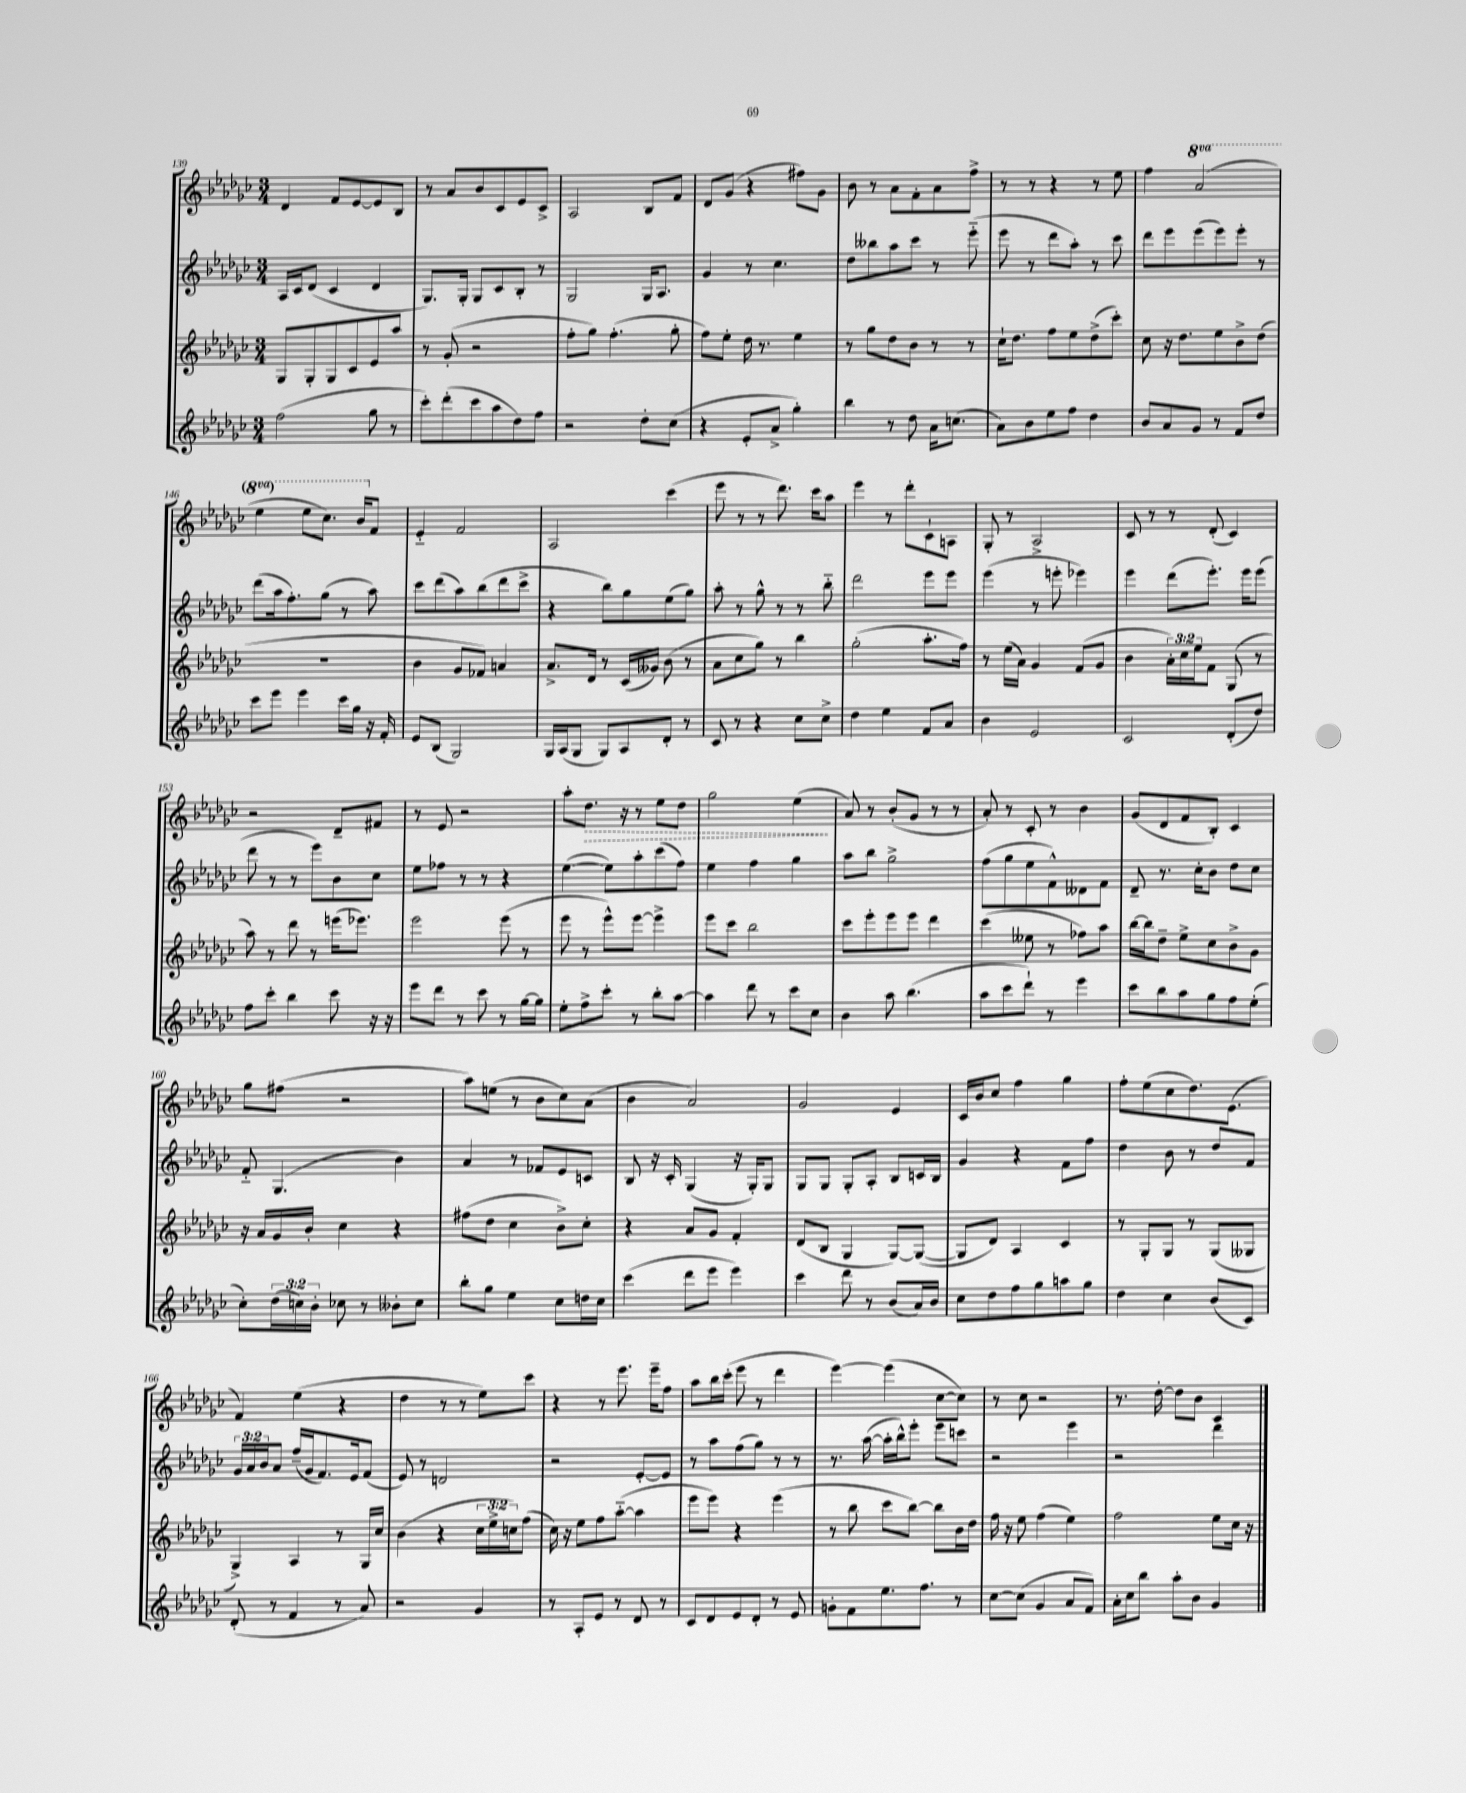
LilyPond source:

<<
\new StaffGroup <<
\new Staff = "s0" {
    \clef treble \key ges \major \numericTimeSignature \time 3/4 \set Staff.ottavationMarkups = #ottavation-simple-ordinals
    des'4 f'8 ees'8~ ees'8 bes8 |
    r8 aes'8 bes'8 ces'8 ees'8 ces'8-> |
    aes2 bes8 f'8 |
    des'8 ges'8( r4 fis''8) ges'8 |
    bes'8 r8 aes'8 f'8-. aes'8 f''8-> |
    r8 r8 r4 r8 ees''8 |
    f''4 \ottava #1 aes''2( |
    ees'''4 ees'''8 ces'''8.) bes''16 \ottava #0 f'8 |
    ees'4-_ f'2 |
    aes2 ces'''4( |
    ees'''8 r8 r8 des'''8.) ces'''16 aes''8 |
    ees'''4 r8 des'''8-. ces'8-! a8 |
    ges8-. r8 aes2-> |
    ces'8 r8 r8 des'8-.( ces'4) |
    r2 des'8-- fis'8 |
    r8 ees'8 r2 |
    aes''8-. \once \override Hairpin.style = #'dashed-line des''8.\> r16 r8 ees''8 des''8 |
    ges''2 ees''4\!( |
    aes'8) r8 bes'8-.( ges'8 r8 r8 |
    aes'8-.) r8 ces'8-. r8 bes'4 |
    ges'8( des'8 f'8 bes8-.) ces'4 |
    ges''8 fis''8( r2 |
    aes''8) e''8( r8 bes'8 ces''8) aes'8( |
    bes'4 aes'2) |
    ges'2 ees'4 |
    ces'16 bes'16 ces''8 f''4 ges''4 |
    f''8-. ees''8( ces''8 des''8.) ees'8.( |
    f'4) ees''4( r4 |
    des''4 r8 r8 ees''8) ces'''8 |
    r4 r8 ees'''8. ees'''16-- f''8 |
    aes''8 bes''16 ces'''16-.( ees'''8 r8 des'''4 |
    ees'''4~) ees'''4( ces''8~ ces''8) |
    r8 ces''8 r2 |
    r8. des''16~-. des''8 bes'8 ces'4 \bar "|." |
}
\new Staff = "s1" {
    \clef treble \key ges \major \numericTimeSignature \time 3/4 \override Staff.TupletNumber.text = #tuplet-number::calc-fraction-text
    aes16 ces'16 des'8( ces'4 des'4 |
    ges8.) ges16-. ges8 ces'8 bes8-. r8 |
    ges2 ges16 aes8. |
    ges'4 r8 ces''4. |
    des''8 beses''8 aes''8 ces'''8 r8 ees'''8-_( |
    ees'''8 r8 des'''8 aes''8-.) r8 ces'''8 |
    des'''8 ees'''8 ees'''8( ees'''8) ees'''8-. r8 |
    des'''8( aes''16 f''8.-.) ges''8( r8 aes''8) |
    ces'''8 des'''8( aes''8) bes''8( des'''8 ces'''8-> |
    r4 bes''8) ges''8 ees''8( ges''8) |
    aes''8-. r8 ges''8-^ r8 r8 bes''8-_ |
    des'''2 ees'''8 ees'''8 |
    ees'''4( r8 e'''8-. ees'''4) |
    ees'''4 des'''8( ees'''8.-.) ees'''16 ees'''8( |
    des'''8 r8 r8 ees'''8) bes'8 ces''8 |
    ees''8 fes''8 r8 r8 r4 |
    ees''4~( ees''8) aes''8-. ces'''8( f''8) |
    ees''4 f''4 ges''4 |
    aes''8 bes''8 ges''2-> |
    f''8( ges''8 ees''8 f'8-^) deses'8 f'8 |
    des'8-- r8. ces''16-. bes'8 des''8 ces''8 |
    f'8-_ ges4.( bes'4) |
    aes'4 r8 fes'8 ees'8 c'8 |
    bes8 r16 ces'16-. ges4( r16 ges16-.) ges8 |
    ges8 ges8 ges8-. aes8-. bes8 c'16 bes16 |
    ges'4 r4 f'8 f''8 |
    des''4 bes'8 r8 des''8 f'8 |
    \tuplet 3/2 { ges'16 aes'16 bes'16 } aes'8 f''16--( ges'16 f'8.) ees'16 f'8( |
    ees'8) r8 d'2 |
    r2 ees'8~-. ees'8 |
    r8 aes''8 f''8( ges''8) r8 r8 |
    r8. aes''16~( aes''16-. bes''16-^) ees'''8-. ees'''8 c'''8 |
    r2 ees'''4 |
    r2 des'''4 \bar "|." |
}
\new Staff = "s2" {
    \clef treble \key ges \major \numericTimeSignature \time 3/4 \override Staff.TupletNumber.text = #tuplet-number::calc-fraction-text
    ges8 ges8-. ges8 ces'8 ees'8 aes''8 |
    r8 ges'8-.( r2 |
    f''8-. ges''8) f''4.-.( ges''8-. |
    f''8) ees''8-. des''16 r8. ees''4 |
    r8 ges''8 des''8 bes'8 r8 r8 |
    ces''16-! des''8. f''8 ees''8 des''8->( ces'''8-.) |
    ces''8 r16 des''8. ees''8 bes'8-> des''8( |
    R2. |
    bes'4 ges'8 fes'8) a'4 |
    aes'8.-> des'16 r8 ces'16( geses'16) bes'8( r8 |
    aes'8 ces''8 ges''8) r8 bes''4 |
    ges''2-.( aes''8.-. f''16) |
    r8 ees''16( aes'16) ges'4 f'8( ges'8 |
    bes'4 \tuplet 3/2 { aes'16-.) ces''16 ees''16 } f'8 ges8( r8 |
    aes''8) r8 des'''8 r8 e'''16( ees'''8.) |
    ees'''2 ees'''8( r8 |
    ees'''8 r8 ees'''8-^) ees'''8~ ees'''4-> |
    ees'''8 ces'''8 bes''2 |
    ces'''8 ees'''8-. ees'''8 ees'''8 des'''4 |
    ces'''4( eeses''8 r8 fes''8) aes''8 |
    bes''16~ bes''16 des''8-- ees''8-> ces''8 bes'8-> ges'8 |
    r16 aes'16 ges'16 bes'16-. ces''4 r4 |
    fis''8( des''8 ces''4 bes'8->) ces''8-. |
    r4 aes'8 ges'8 f'4-. |
    des'8( bes8 ges4 ges8~) ges8~( |
    ges8 des'8) aes4 ces'4 |
    r8 ges8-. ges8 r8 ges8( geses8 |
    ges4->) aes4 r8 ges16 ces''16 |
    bes'4( r4 \tuplet 3/2 { ces''16 ees''16-> c''16) } f''8( |
    ces''16) r16 ees''8 f''8 aes''8~-_( aes''4 |
    ees'''8 ees'''8) r4 ees'''4( |
    r8 bes''8 ces'''8 bes''8~) bes''8 bes'16 des''16 |
    f''16 r16 ees''8 f''4( ees''4) |
    f''2 ees''8 ces''16 r16 \bar "|." |
}
\new Staff = "s3" {
    \clef treble \key ges \major \numericTimeSignature \time 3/4 \override Staff.TupletNumber.text = #tuplet-number::calc-fraction-text
    f''2( ges''8 r8 |
    ces'''8-.) des'''8-.( ces'''8 aes''8 des''8) f''8 |
    r2 des''8-. ces''8( |
    r4 ees'8-. aes'8-> ges''4-.) |
    bes''4 r8 des''8 aes'16 c''8.( |
    aes'8) bes'8 ees''8 f''8 des''4 |
    bes'8 aes'8 ges'8 r8 f'8 des''8 |
    ces'''8 ees'''8 ees'''4 ces'''16 ges''16 r16 f'16-. |
    ees'8 bes8( ges2) |
    ges16 aes16( ges8 ges8) aes8 des'8-. r8 |
    ces'8 r8 r4 ces''8 ces''8-> |
    des''4 ees''4 f'8 aes'8 |
    bes'4 ees'2 |
    ces'2 des'8-.( des''8) |
    f''8 ces'''8-. bes''4 ces'''8 r16 r16 |
    ees'''8 des'''8 r8 ces'''8 r8 ges''16~ ges''16 |
    ees''8-. f''8-> ces'''8-. r8 bes''8-. aes''8~ |
    aes''4 des'''8 r8 ces'''8 ces''8 |
    bes'4 aes''8 bes''4.( |
    aes''8 ces'''8 des'''8-!) r8 ees'''4 |
    ces'''8 bes''8 aes''8 ges''8 f''8 ees''8-.( |
    ces''8-.) \tuplet 3/2 { des''16( c''16) bes'16-. } ces''8 r8 beses'8-. ces''8 |
    bes''8-. ges''8 ees''4 ces''8 d''16 ces''16 |
    ces'''4( des'''8 ees'''8 ees'''4) |
    ces'''4 des'''8 r8 bes'8( aes'16) bes'16 |
    ces''8 des''8 f''8 ges''8 a''8 ges''8 |
    des''4 ces''4 bes'8( ces'8) |
    des'8-.( r8 f'4 r8 aes'8) |
    r2 ges'4 |
    r8 aes8-. ees'8 r8 des'8 r8 |
    ces'8 des'8 ees'8 des'8-. r8 ees'8 |
    g'8-. f'8 ees''8. f''8. r8 |
    ces''8~ ces''8( ges'4 aes'8 f'8) |
    aes'16-. ces''16 bes''8 aes''8-. bes'8 ges'4 \bar "|." |
}
>>
>>
\layout { \context { \Score currentBarNumber = #139 } }
